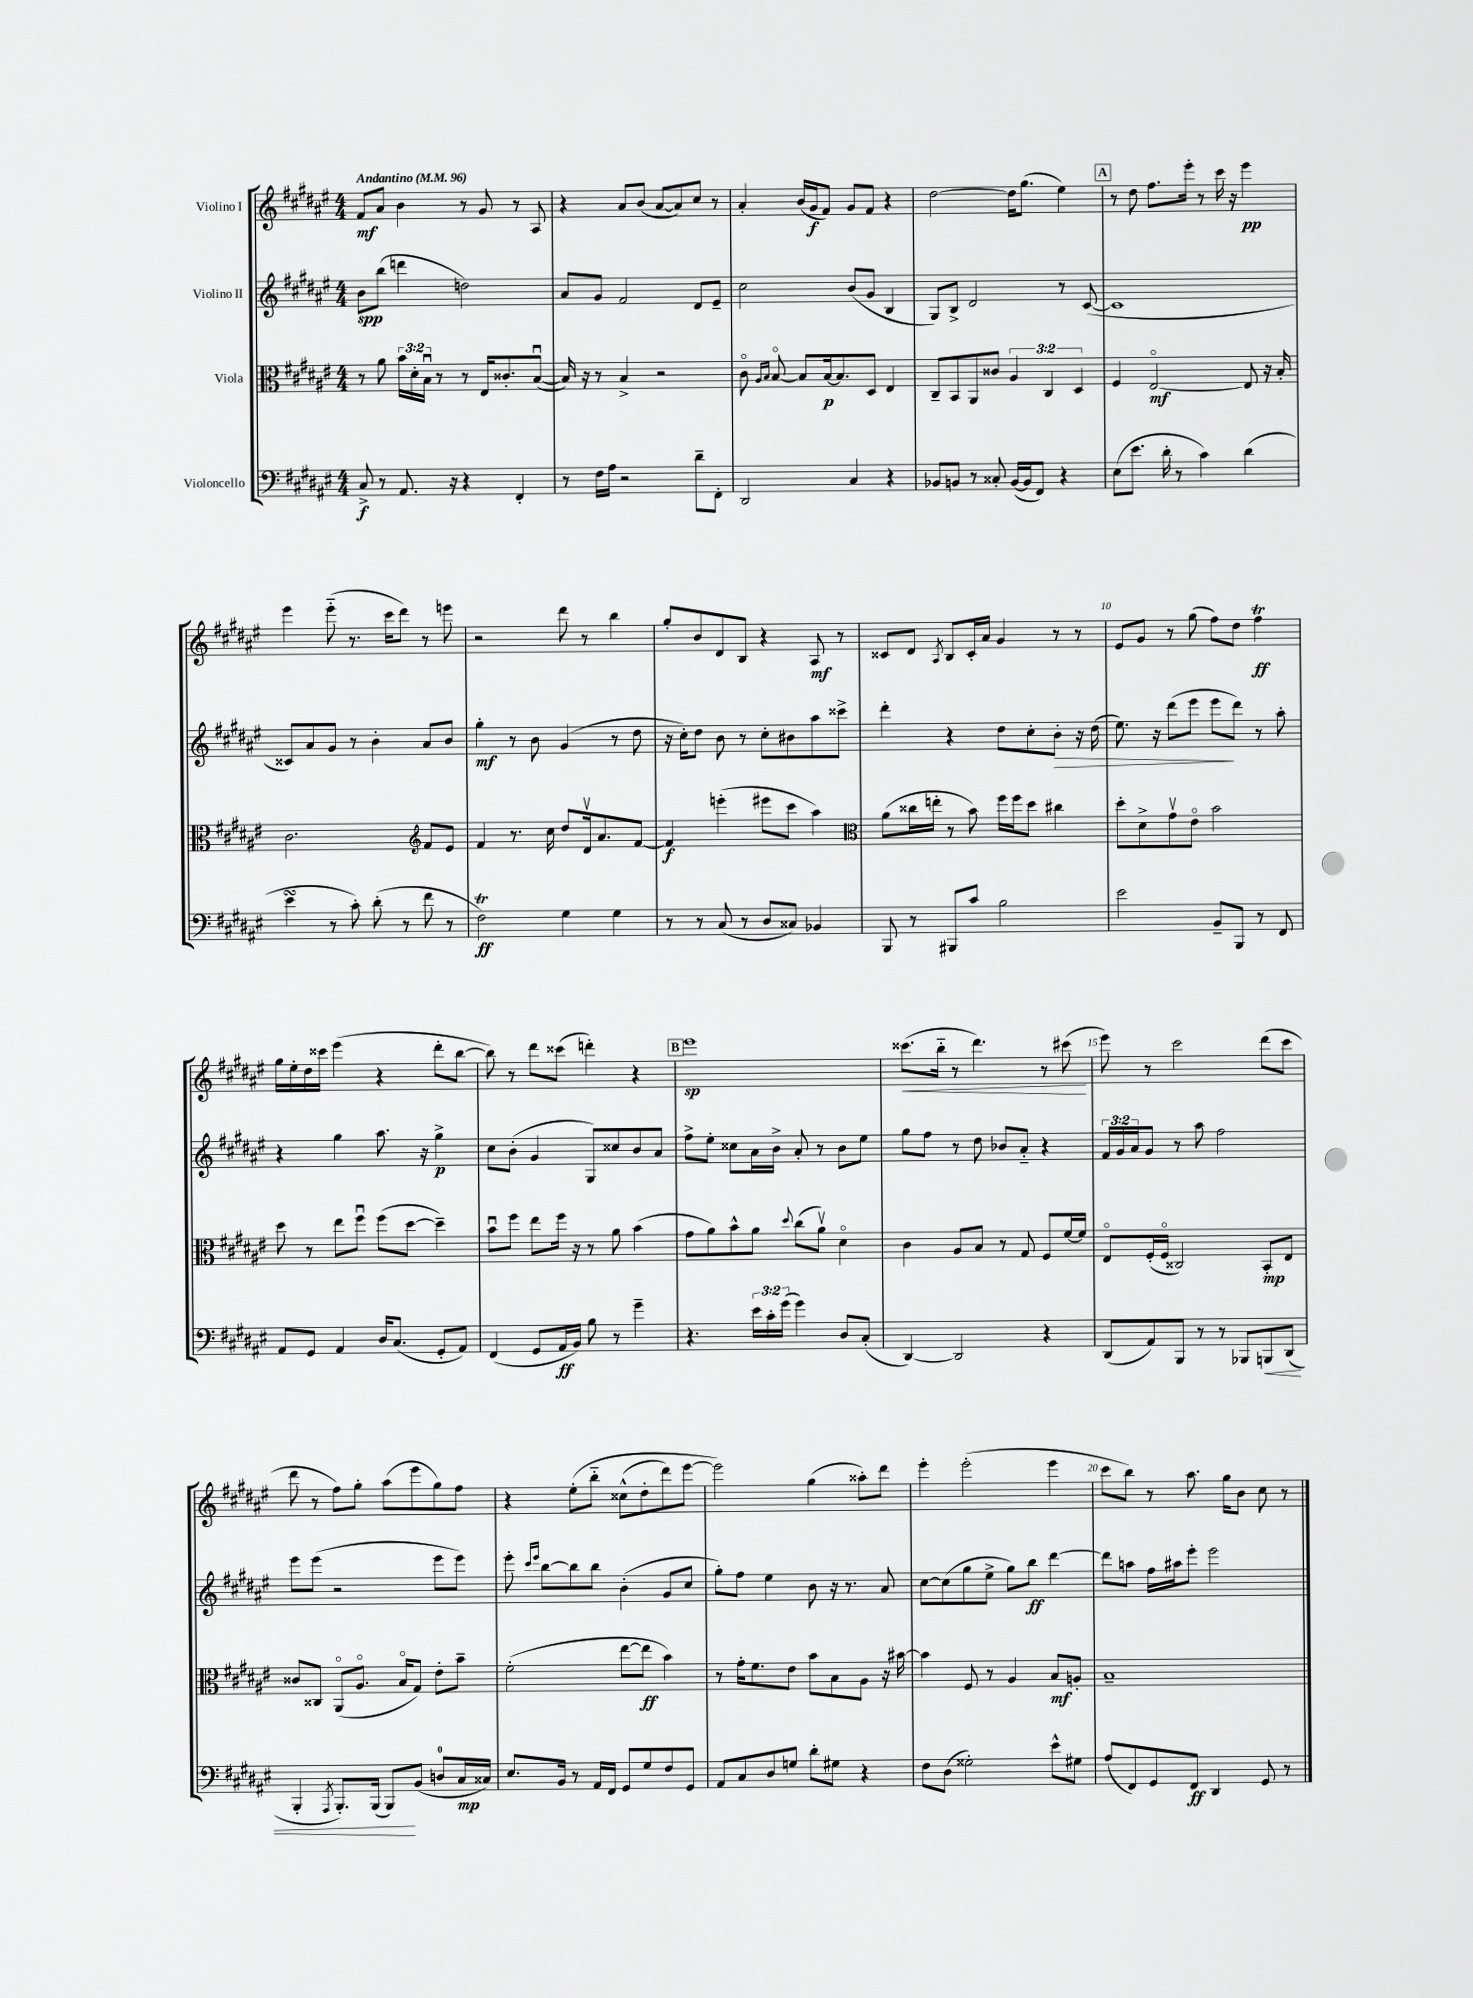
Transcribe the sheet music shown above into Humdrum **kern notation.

**kern	**kern	**kern	**kern
*staff4	*staff3	*staff2	*staff1
*clefF4	*clefC3	*clefG2	*clefG2
*k[f#c#g#d#a#e#]	*k[f#c#g#d#a#e#]	*k[f#c#g#d#a#e#]	*k[f#c#g#d#a#e#]
*M4/4	*M4/4	*M4/4	*M4/4
*MM96	*MM96	*MM96	*MM96
8C#^	8r	8b	8f#
8r	8a#	(8bb	8a#
8.AA#	24b	4ddd	4b
.	24d#'	.	.
.	24Bu	.	.
.	8r	.	.
16r	.	.	.
4r	8r	2dd)	8r
.	16E#	.	8g#
.	8.c##'	.	.
4FF#'	.	.	8r
.	([8Bu	.	8A#
=	=	=	=
8r	16B])	8a#	4r
.	16r	.	.
16F#	8r	8g#	.
16A#	.	.	.
2r	4B^	2f#	8a#
.	.	.	(8b
.	2r	.	[8a#
.	.	.	8a#])
8d#~	.	8d#	8cc#
8FF#'	.	8e#~	8r
=	=	=	=
2DD#	8c#o	2cc#	4a#'
.	16qqA#	.	.
.	16qqB	.	.
.	[8Bo	.	.
.	8B]	.	(16b
.	.	.	16g#
.	[16B	.	8f#)
.	8.B]	.	.
4C#	.	(8b	8g#
.	8D#	8g#	8f#
4r	4E#	4B	4r
=	=	=	=
8BB-	8C#~	8G#)	[2dd#
8BB	8BB	8B^	.
8r	8AA#	2d#	.
8C##'	8c##	.	.
([16BB	6A#	.	16dd#]
16BB]	.	.	(8.gg#
8FF#)	.	.	.
.	6C#	.	.
4r	.	8r	4ee#)
.	6D#	.	.
.	.	([8c#	.
=	=	=	=
(8E#	4F#	1c#]	8r
8.e#	.	.	8dd#
.	[2E#o	.	8.ff#
16d#'	.	.	.
8r	.	.	.
.	.	.	16eee#'
4c#)	.	.	8r
.	.	.	16ccc#
.	.	.	16r
(4d#	8E#]	.	4eee#
.	16r	.	.
.	16B'	.	.
=	=	=	=
4e#	2.c#	8c##)	4eee#
.	.	8a#	.
8r	.	8g#	(8eee#'~
8c#')	.	8r	8.r
(8d#'	.	4b'	.
.	.	.	16ccc#
8r	.	.	8ddd#)
*	*clefG2	*	*
8f#	8f#	8a#	8r
8r	8e#	8b	8eee
=	=	=	=
2F#)	4f#	4gg#'	2r
.	8.r	8r	.
.	.	8b	.
.	16cc#	.	.
4G#	8dd#	(4g#	8ddd#
.	16d#v	.	8r
.	8.a#	.	.
4G#	.	8r	4bb
.	[8f#	8dd#	.
=	=	=	=
8r	4f#]	16r	8gg#'
.	.	16cc#')	.
8r	.	8dd#	8b
(8C#	(4eee'	8b	8d#
8r	.	8r	8B
8D#	8eee#	8cc#'	4r
8C##)	8ccc#	8b#	.
4BB-	4aa#)	8aa#	8A#
.	.	8ccc##^	8r
=	=	=	=
*	*clefC3	*	*
8BBB	(8a#	4ddd#'	8c##
8r	16cc##	.	8d#
.	16ee'	.	.
.	.	.	8qA#
8BBB#	8r	4r	8B
8c#	8b)	.	16c##'
.	.	.	16a#
2B	16ff#	8dd#	4g#
.	16ff#	.	.
.	8dd#	8cc#'	.
.	4cc#	8b'	8r
.	.	16r	8r
.	.	(16dd#	.
=	=	=	=
2e#	8dd#'	8.ee#)	8e#
.	8d#^	.	8g#
.	.	16r	.
.	8g#v	(8ddd#	8r
.	8e#o	8eee#	(8gg#
8BB~	2b	8eee#	8ff#)
8BBB	.	8ddd#)	8dd#
8r	.	8r	4ff#
8FF#	.	8aa#'	.
=	=	=	=
8AA#	8dd#	4r	16gg#
.	.	.	16ee#'
8GG#	8r	.	16dd#
.	.	.	16ccc##
4AA#	8ee#	4gg#	(4eee#
.	8ff#u	.	.
16D#	(8ff#	8.aa#	4r
(8.C#	.	.	.
.	[8dd#	.	.
.	.	16r	.
8GG#'	4dd#~])	4gg#^	8ddd#'
8AA#)	.	.	[8bb
=	=	=	=
(4FF#	8bu	8cc#	8bb])
.	8ff#	(8b'	8r
8GG#	8ee#	4g#	8ddd#
16AA#	16ff#	.	(8ccc##
16BB)	16r	.	.
8B	8r	8G#)	4ddd')
8r	8a#	8cc##	.
4g#~	(4b	8b	4r
.	.	8a#	.
=	=	=	=
4.r	8g#	8ff#^	1eee#
.	8a#)	8ee#'	.
.	8b^^	8cc##	.
24e#	8a#	16a#	.
24c#'	.	.	.
.	.	16b^	.
(24g#	.	.	.
.	8qqdd#	.	.
4g#)	(8cc#	8a#'	.
.	8a#v)	8r	.
8D#	4d#o	8b	.
(8C#'	.	8ee#	.
=	=	=	=
[4DD#)	4c#	8gg#	(8.ccc##
.	.	8ff#	.
.	.	.	16bb'~
2DD#]	8A#	8r	8r
.	8B	8dd#	4.ddd#)
.	8r	8b-	.
.	8G#	8a#'~	.
4r	8F#	4r	8r
.	[16f#	.	(8ccc#
.	16f#]	.	.
=	=	=	=
(8DD#	8E#o	24f#	8eee#)
.	.	24g#	.
.	.	24a#	.
8AA#)	(16F#'	8g#	8r
.	16F#o	.	.
8BBB	2C##)	8r	2ccc#
8r	.	8aa#	.
8r	.	2ff#	.
8BBB-	.	.	.
8BBB	8BB'	.	(8ddd#
(8DD#	8E#	.	8ccc#
=	=	=	=
4BBB'	8c##	8eee#	8ddd#
.	8C##	(8eee#	8r
8qAAA#	.	.	.
8.BBB')	(8AA#o	2r	8ff#)
.	8.A#o	.	8gg#'
(16BBB	.	.	.
8BBB)	.	.	(8aa#
.	16Bo	.	.
(8BB	8G#)	.	8eee#
8D	8e#'	8eee#	8gg#)
16C#	8b~	8eee#)	8ff#
16C##)	.	.	.
=	=	=	=
8.E#	(2f#'	8eee#'	4r
.	.	16qqccc#	.
.	.	16qqeee#	.
.	.	[8bb	.
16BB	.	.	.
8r	.	8bb]	&(8ee#'
16AA#	.	8bb	8bb'~
16FF#	.	.	.
8GG#	[8ee#	(4b'	(8cc##^^
8G#	8ee#]	.	8dd#'
8F#	4b)	8g#	8ddd#)
8GG#	.	8cc#	[8eee#
=	=	=	=
8AA#	8r	8gg#')	2eee#]&)
8C#	16g#'	8ff#	.
.	8.f#	.	.
8D#	.	4ee#	.
8G	8e#	.	.
8d#'	8b	8b	(4gg#
8G#	8B	16r	.
.	.	8.r	.
4r	8A#	.	8aa##')
.	16r	8a#	8ddd#
.	[16b#	.	.
=	=	=	=
8F#	4b#]	[8cc#	4eee#'
(8D#	.	(8cc#]	.
2G##')	8F#	8gg#	(2eee#'
.	8r	8ee#^	.
.	4A#	8gg#)	.
.	.	8bb	.
8e#^^	8B	[4ddd#	4eee#
8G#	8A'	.	.
=	=	=	=
(8A#	1B~	8ddd#]	8ccc#
8FF#)	.	8aa	8bb)
8GG#	.	16ff#	8r
.	.	16aa#	.
8FF#	.	8eee#'	8.aa#
4DD#	.	2eee#	.
.	.	.	16gg#
.	.	.	8b
8GG#	.	.	8cc#
8r	.	.	8r
==	==	==	==
*-	*-	*-	*-
